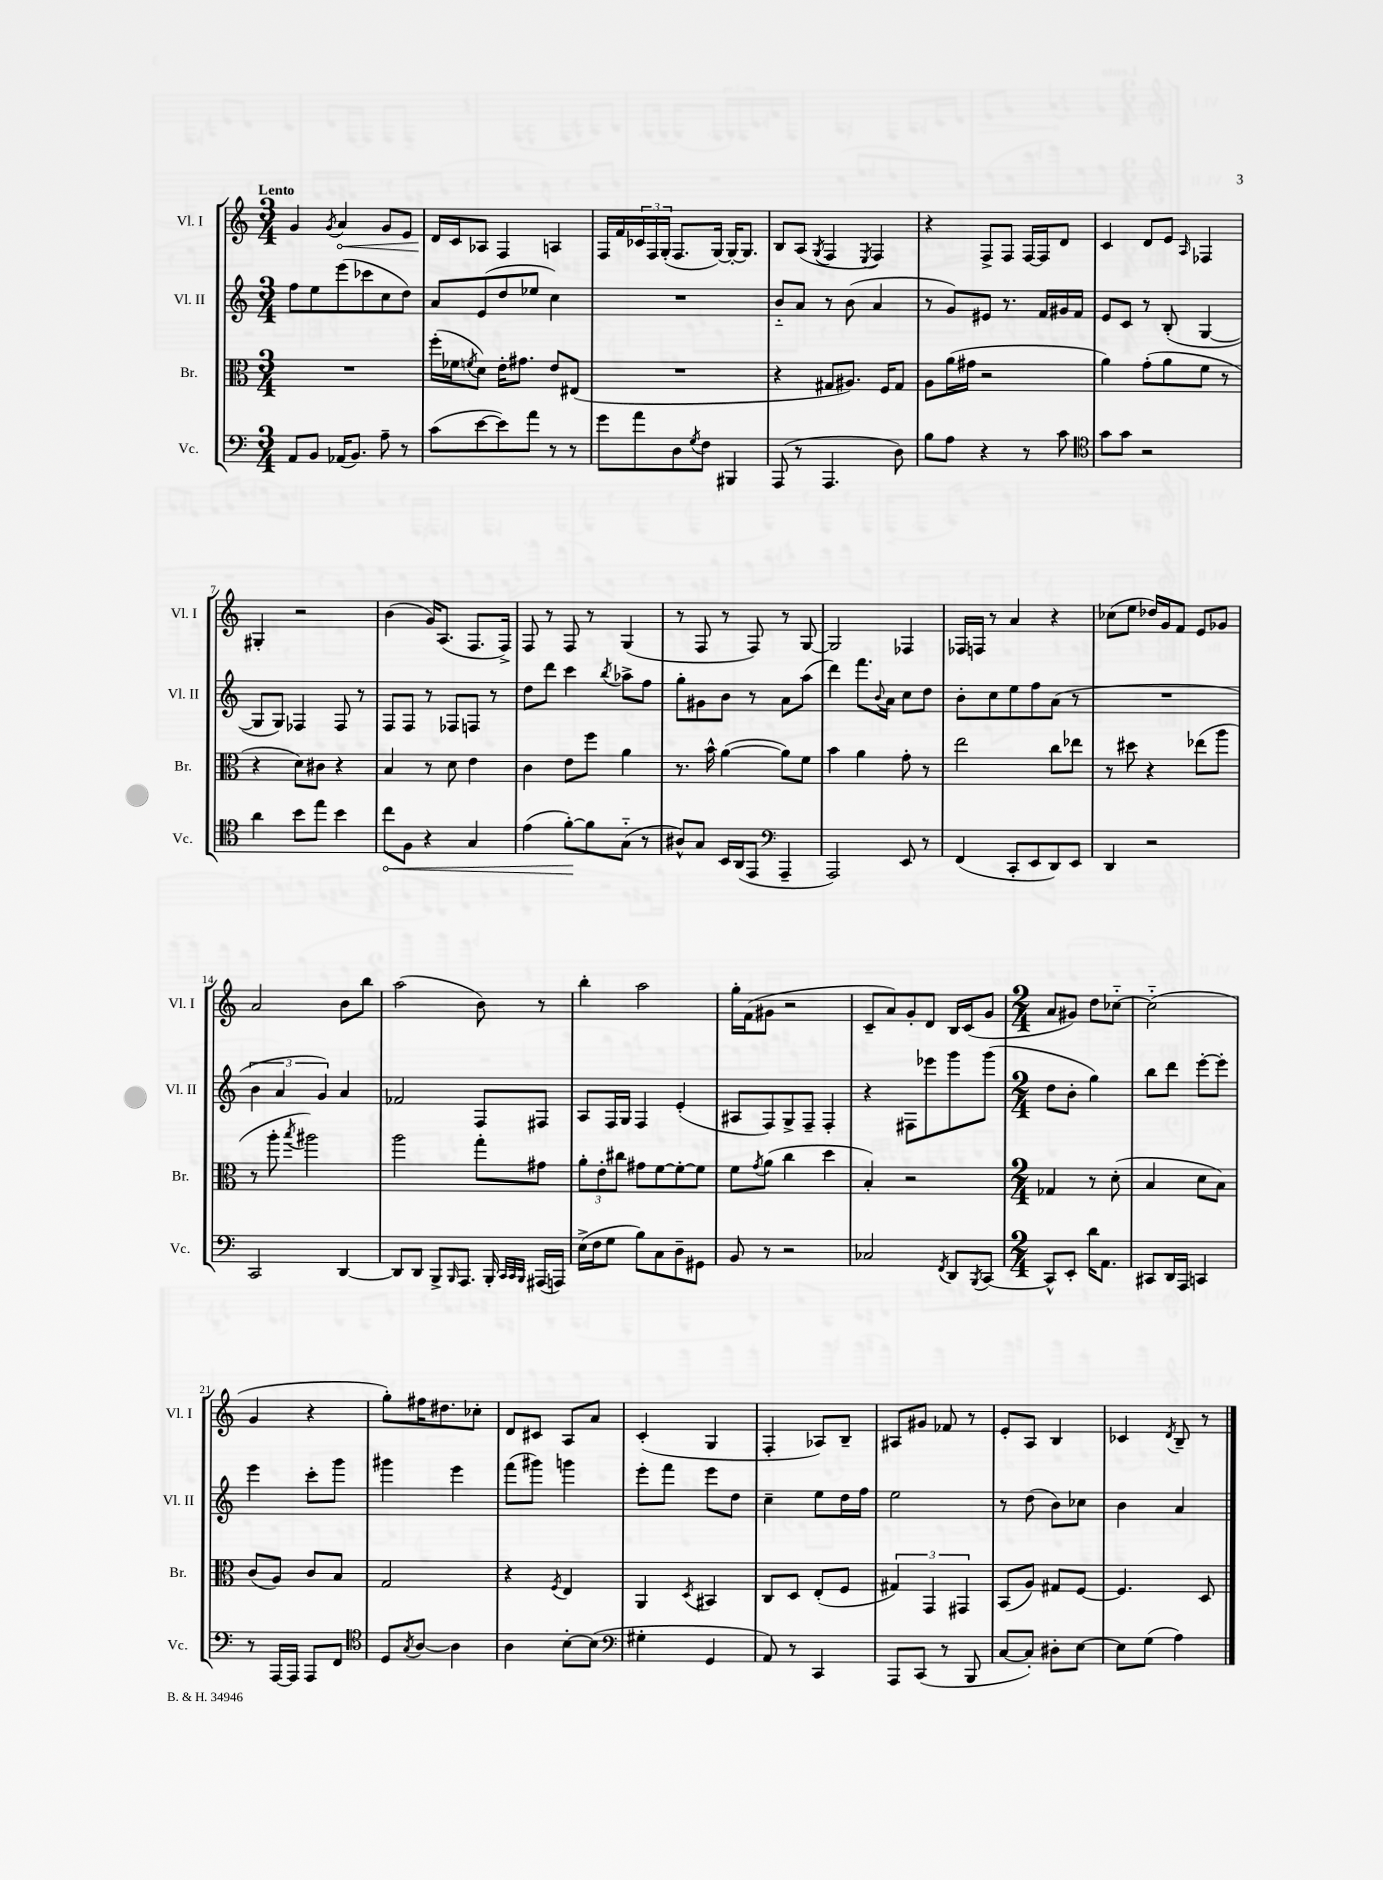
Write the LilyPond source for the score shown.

<<
\new StaffGroup <<
\new Staff = "s0" \with { instrumentName = "Vl. I" shortInstrumentName = "Vl. I" } {
    \clef treble \key c \major \numericTimeSignature \time 3/4 \tempo "Lento"
    g'4 \acciaccatura { g'8 } \once \override Hairpin.circled-tip = ##t a'4\< g'8 e'8 |
    d'16\! c'16 aes8 f4 a4 |
    f16 f'16 \tuplet 3/2 { ces'16 f16 g16-.( } f8. g16~) g16~-. g8. |
    b8 a8( \acciaccatura { g8 } f4 \acciaccatura { e8 } f4) |
    r4 f8-> f8 f16~ f16 d'8 |
    c'4 d'8 e'8 \grace { a16 } fes4 |
    gis4-. r2 |
    b'4( g'16) a8.( f8. f16->) |
    f8 r8 f8 r8 g4( |
    r8 f8 r8 f8) r8 g8~ |
    g2 fes4 |
    fes16 f16 r8 a'4 r4 |
    ces''8( e''8 des''16) g'16 f'8 e'8 ges'8 |
    a'2 b'8 b''8 |
    a''2( b'8) r8 |
    b''4-. a''2 |
    g''16-. f'16( gis'8 r2 |
    c'8-- a'8) g'8-. d'8 b16 c'16( g'8 |
    \numericTimeSignature \time 2/4 a'8 gis'8) d''8 ces''8~-_ |
    ces''2-_( |
    g'4 r4 |
    g''8-.) fis''16 dis''8. ces''8-. |
    d'8 cis'8 a8 a'8 |
    c'4-.( g4 |
    f4-. aes8) b8-- |
    ais8 gis'8 fes'8 r8 |
    e'8-. a8 b4 |
    ces'4 \acciaccatura { d'8 } b8-- r8 \bar "|." |
}
\new Staff = "s1" \with { instrumentName = "Vl. II" shortInstrumentName = "Vl. II" } {
    \clef treble \key c \major \numericTimeSignature \time 3/4
    f''8 e''8 e'''8( ces'''8 c''8 d''8) |
    a'8 e'8( d''8 ees''8 c''4) |
    R2. |
    b'8-_ a'8 r8 b'8( a'4 |
    r8 g'8) eis'8 r8. f'16 gis'16 f'16 |
    e'8 c'8 r8 b8-.( g4~ |
    g8 g8) fes4 fes8 r8 |
    f8 f8 r8 fes8 f8 r8 |
    d''8 d'''8 c'''4 \acciaccatura { b''8 } aes''8-> f''8 |
    g''8-. gis'8 b'8 r8 a'8 a''8( |
    d'''4) f'''8. \appoggiatura { b'8 } a'16 c''8 d''8 |
    b'8-. c''8 e''8 f''8 a'8( r8 |
    R2. |
    \tuplet 3/2 { b'4 a'4 g'4) } a'4 |
    fes'2 f8 fis8 |
    a8 f16 g16 f4 e'4-.( |
    ais8 f8) g8-> f8-- f4-. |
    r4 fis8 ees'''8 g'''8 g'''8( |
    \numericTimeSignature \time 2/4 d''8 b'8-. g''4) |
    b''8 d'''8 e'''8~-. e'''8-. |
    e'''4 c'''8-. g'''8 |
    gis'''4 e'''4 |
    f'''8( gis'''8) g'''4 |
    e'''8-. f'''8 e'''8 d''8 |
    c''4-- e''8 d''16 f''16 |
    e''2 |
    r8 d''8( b'8) ces''8 |
    b'4 a'4 \bar "|." |
}
\new Staff = "s2" \with { instrumentName = "Br." shortInstrumentName = "Br." } {
    \clef alto \key c \major \numericTimeSignature \time 3/4
    R2. |
    f''16-.( fes'16 \acciaccatura { f'8 } d'8) e'16-. gis'8. e'8 eis8( |
    R2. |
    r4 gis8 ais8.) f16 gis8 |
    a8 a'16( gis'16 r2 |
    a'4) g'8-.( a'8 f'8 r8 |
    r4 d'8) cis'8 r4 |
    b4 r8 d'8 e'4 |
    c'4 e'8 f''8 a'4 |
    r8. b'16-^ a'4~( a'8) f'8 |
    b'4 a'4 g'8-. r8 |
    e''2 c''8 ees''8 |
    r8 dis''8 r4 ees''8( a''8 |
    r8 a''8-. \acciaccatura { b''8 } ais''2) |
    a''2 g''8-. gis'8 |
    \tuplet 3/2 { a'8-. e'8-. cis''8 } gis'8 f'8~ f'8~-. f'8 |
    f'8 \acciaccatura { g'8 } a'8( c''4 d''4 |
    b4-.) r2 |
    \numericTimeSignature \time 2/4 ges4 r8 d'8-.( |
    b4 d'8 b8) |
    c'8( a8) c'8 b8 |
    g2 |
    r4 \acciaccatura { f8 } e4 |
    a,4 \acciaccatura { d8 } bis,4 |
    c8 d8 e8-.( f8 |
    \tuplet 3/2 { gis4) g,4 gis,4 } |
    b,8( a8) gis8 f8~ |
    f4. d8 \bar "|." |
}
\new Staff = "s3" \with { instrumentName = "Vc." shortInstrumentName = "Vc." } {
    \clef bass \key c \major \numericTimeSignature \time 3/4
    a,8 b,8 aes,16( b,8.) a8-- r8 |
    c'8( e'8~ e'8) a'8 r8 r8 |
    g'8 a'8 d8 \acciaccatura { g8 } f8 bis,,4 |
    a,,8( r8 a,,4. d8) |
    b8 a8 r4 r8 c'8 |
    \clef tenor g'8 g'8 r2 |
    a'4 b'8 e''8 b'4 |
    \once \override Hairpin.circled-tip = ##t c''8\< f8 r4 g4 |
    e'4( f'8~-.\!) f'8 g8-_( r8 |
    ais8-^) g8 b,16 a,16( e,8 \clef bass a,,4-- |
    a,,2) e,8 r8 |
    f,4( c,8-. e,8 d,8) e,8 |
    d,4 r2 |
    c,2 d,4~ |
    d,8 d,8 b,,8-> \grace { b,,16 } a,,8. b,,16-. \grace { c,32 c,32 b,,32 } ais,,16( a,,16) |
    e16->( f16 g8 b8) c8 d8-- gis,8 |
    b,8 r8 r2 |
    ces2 \acciaccatura { f,8 } d,8 \acciaccatura { b,,8 } c,8~ |
    \numericTimeSignature \time 2/4 c,8-^ e,8-. d'16 a,8. |
    cis,8 d,16 a,,16 c,4 |
    r8 a,,16~ a,,16 a,,8 f,8 |
    \clef tenor d8 \acciaccatura { g8 } a8~ a4 |
    a4 b8~-. b8( |
    \clef bass gis4-. g,4 |
    a,8) r8 c,4 |
    a,,8 c,8( r8 b,,8 |
    c8~ c8-.) dis8-. e8~ |
    e8 g8( a4) \bar "|." |
}
>>
>>
